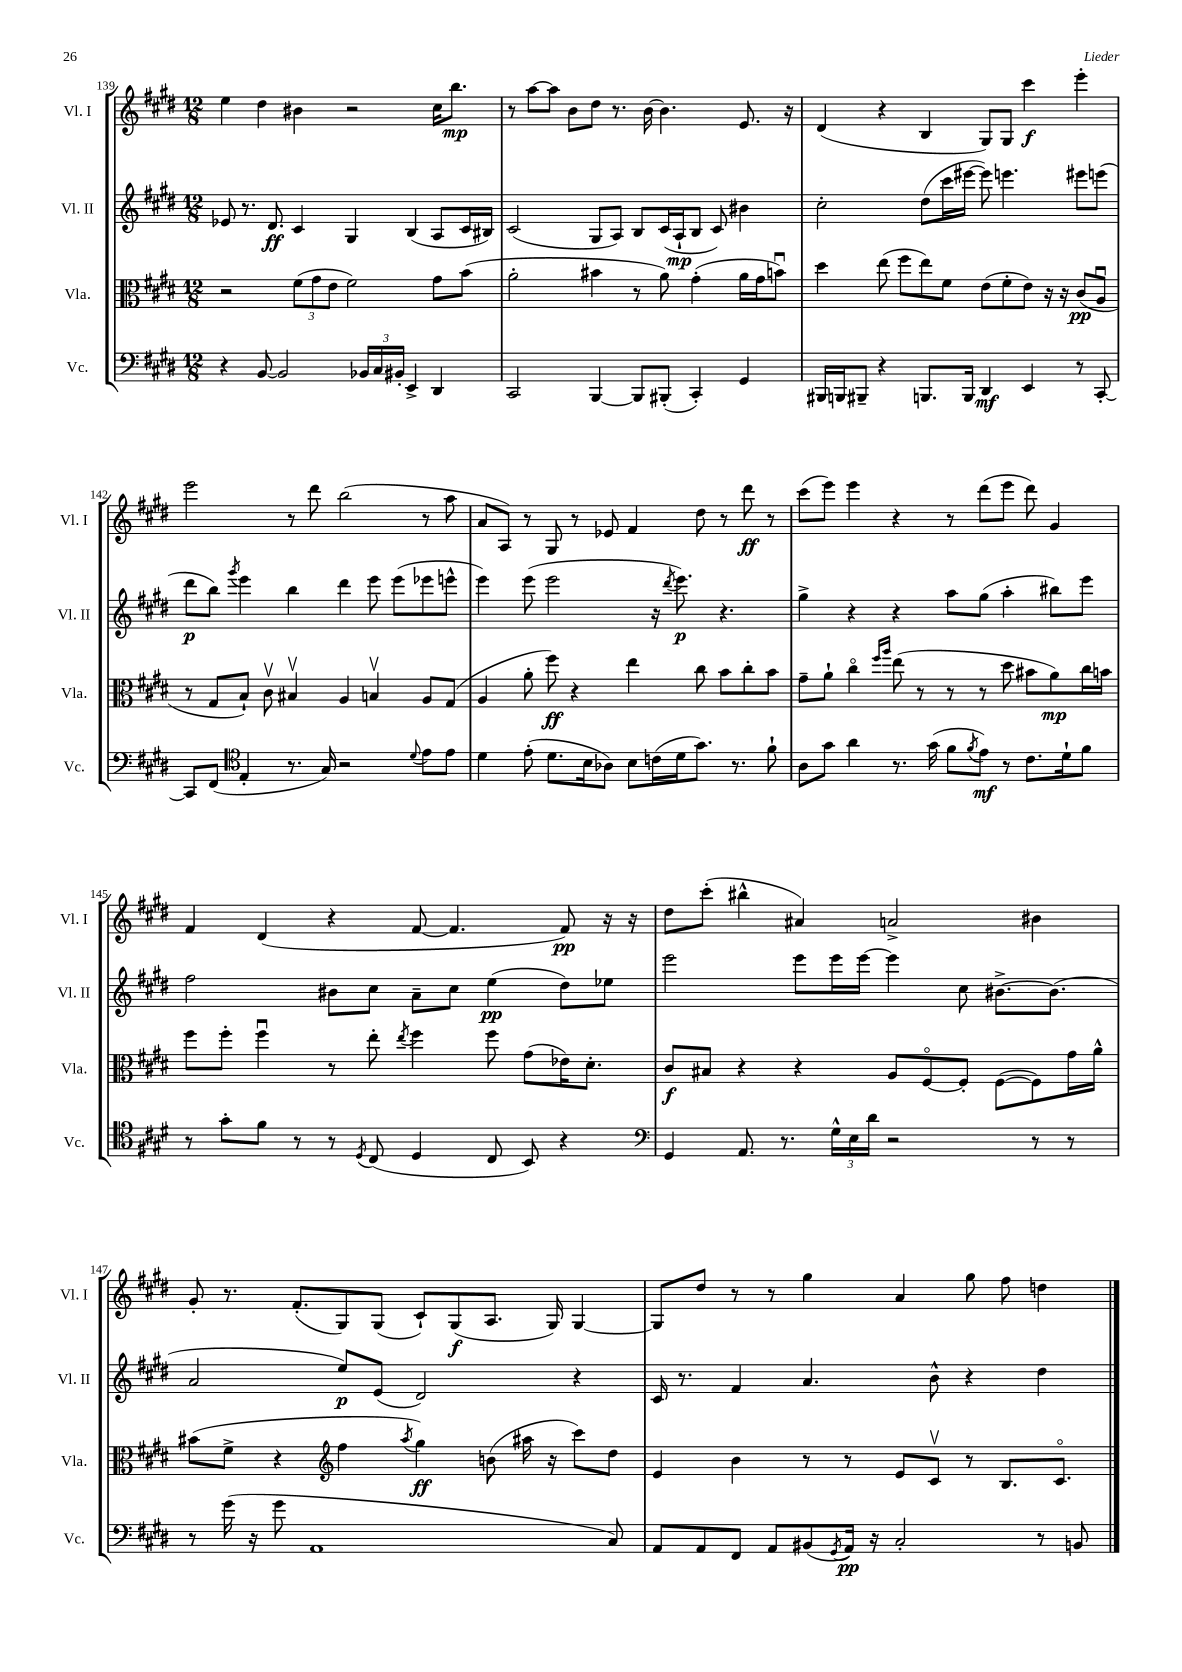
<<
\new StaffGroup <<
\new Staff = "s0" \with { instrumentName = "Vl. I" shortInstrumentName = "Vl. I" } {
    \clef treble \key e \major \numericTimeSignature \time 12/8
    e''4 dis''4 bis'4 r2 cis''16 b''8.\mp |
    r8 a''8~ a''8 b'8 dis''8 r8. b'16~ b'4. e'8. r16 |
    dis'4( r4 b4 gis8) gis8 cis'''4\f e'''4-. |
    e'''2 r8 dis'''8 b''2( r8 a''8 |
    a'8 a8) r8 gis8 r8 ees'8 fis'4 dis''8 r8 dis'''8\ff r8 |
    cis'''8( e'''8) e'''4 r4 r8 dis'''8( e'''8 dis'''8) gis'4 |
    fis'4 dis'4( r4 fis'8~ fis'4. fis'8\pp) r16 r16 |
    dis''8 cis'''8-.( bis''4-^ ais'4) a'2-> bis'4 |
    gis'8-. r8. fis'8.-.( gis8) gis8( cis'8-!) gis8\f( a8. gis16) gis4~ |
    gis8 dis''8 r8 r8 gis''4 a'4 gis''8 fis''8 d''4 \bar "|." |
}
\new Staff = "s1" \with { instrumentName = "Vl. II" shortInstrumentName = "Vl. II" } {
    \clef treble \key e \major \numericTimeSignature \time 12/8
    ees'8 r8. dis'8.\ff cis'4 gis4 b4( a8 cis'16 bis16) |
    cis'2( gis8 a8) b8 cis'16( a16-!\mp b8 cis'8) bis'4 |
    cis''2-. dis''8( cis'''16 eis'''16~ eis'''8) e'''4. eis'''8 e'''8( |
    dis'''8\p b''8) \acciaccatura { gis'''8 } e'''4 b''4 dis'''4 e'''8 e'''8( ees'''8 e'''8-^ |
    e'''4) e'''8( e'''2 r16 \acciaccatura { dis'''8 } e'''8.\p) r4. |
    gis''4-> r4 r4 a''8 gis''8( a''4-. bis''8) e'''8 |
    fis''2 bis'8 cis''8 a'8-- cis''8 e''4\pp( dis''8) ees''8 |
    e'''2 e'''8 e'''16 e'''16~ e'''4 cis''8 bis'8.~-> bis'8.( |
    a'2 e''8\p) e'8( dis'2) r4 |
    cis'16 r8. fis'4 a'4. b'8-^ r4 dis''4 \bar "|." |
}
\new Staff = "s2" \with { instrumentName = "Vla." shortInstrumentName = "Vla." } {
    \clef alto \key e \major \numericTimeSignature \time 12/8
    r2 \tuplet 3/2 { fis'8( gis'8 e'8 } fis'2) gis'8 b'8( |
    a'2-. bis'4 r8 a'8) gis'4-.( a'16 gis'16 b'8\downbow) |
    dis''4 e''8( fis''8 e''8) fis'8 e'8( fis'8-. e'8) r16 r16 cis'8\pp( a8\downbow |
    r8 gis8 b8-!) cis'8\upbow bis4\upbow a4 b4\upbow a8 gis8( |
    a4 a'8-. fis''8\ff) r4 e''4 cis''8 b'8 cis''8-. b'8 |
    gis'8-- a'8-! cis''4\flageolet \grace { fis''16 a''16 } e''8( r8 r8 r8 dis''8 bis'8 a'8\mp) cis''16 b'16 |
    fis''8 fis''8-. fis''4\downbow r8 e''8-. \acciaccatura { e''8 } fis''4 fis''8 gis'8( ees'16) dis'8.-. |
    cis'8\f bis8 r4 r4 a8 fis8~\flageolet fis8-. fis8~( fis8) gis'16 a'16-^ |
    bis'8( fis'8-> r4 \clef treble fis''4 \acciaccatura { a''8 } gis''4\ff) b'8( ais''16 r16 cis'''8) dis''8 |
    e'4 b'4 r8 r8 e'8 cis'8\upbow r8 b8. cis'8.\flageolet \bar "|." |
}
\new Staff = "s3" \with { instrumentName = "Vc." shortInstrumentName = "Vc." } {
    \clef bass \key e \major \numericTimeSignature \time 12/8
    r4 b,8~ b,2 \tuplet 3/2 { bes,16 cis16 bis,16-. } e,4-> dis,4 |
    cis,2 b,,4~ b,,8 bis,,8-.( cis,4-.) gis,4 |
    bis,,16 b,,16 bis,,8-- r4 b,,8. b,,16 dis,4\mf e,4 r8 cis,8~-. |
    cis,8 fis,8( \clef tenor e4-. r8. gis16) r2 \appoggiatura { dis'8 } e'8 e'8 |
    dis'4 e'8-.( dis'8. b16 aes8) b8 c'16( dis'16 gis'8.) r8. fis'8-! |
    a8 gis'8 a'4 r8. gis'16( fis'8 \acciaccatura { fis'8 } e'8\mf) r8 cis'8. dis'16-! fis'8 |
    r8 gis'8-. fis'8 r8 r8 \acciaccatura { dis8 } cis8( dis4 cis8 b,8) r4 |
    \clef bass gis,4 a,8. r8. \tuplet 3/2 { gis16-^ e16 dis'16 } r2 r8 r8 |
    r8 gis'16( r16 gis'8 a,1 cis8) |
    a,8 a,8 fis,8 a,8 bis,8( \acciaccatura { gis,8 } a,16\pp) r16 cis2-. r8 b,8 \bar "|." |
}
>>
>>
\layout { \context { \Score currentBarNumber = #139 } }
